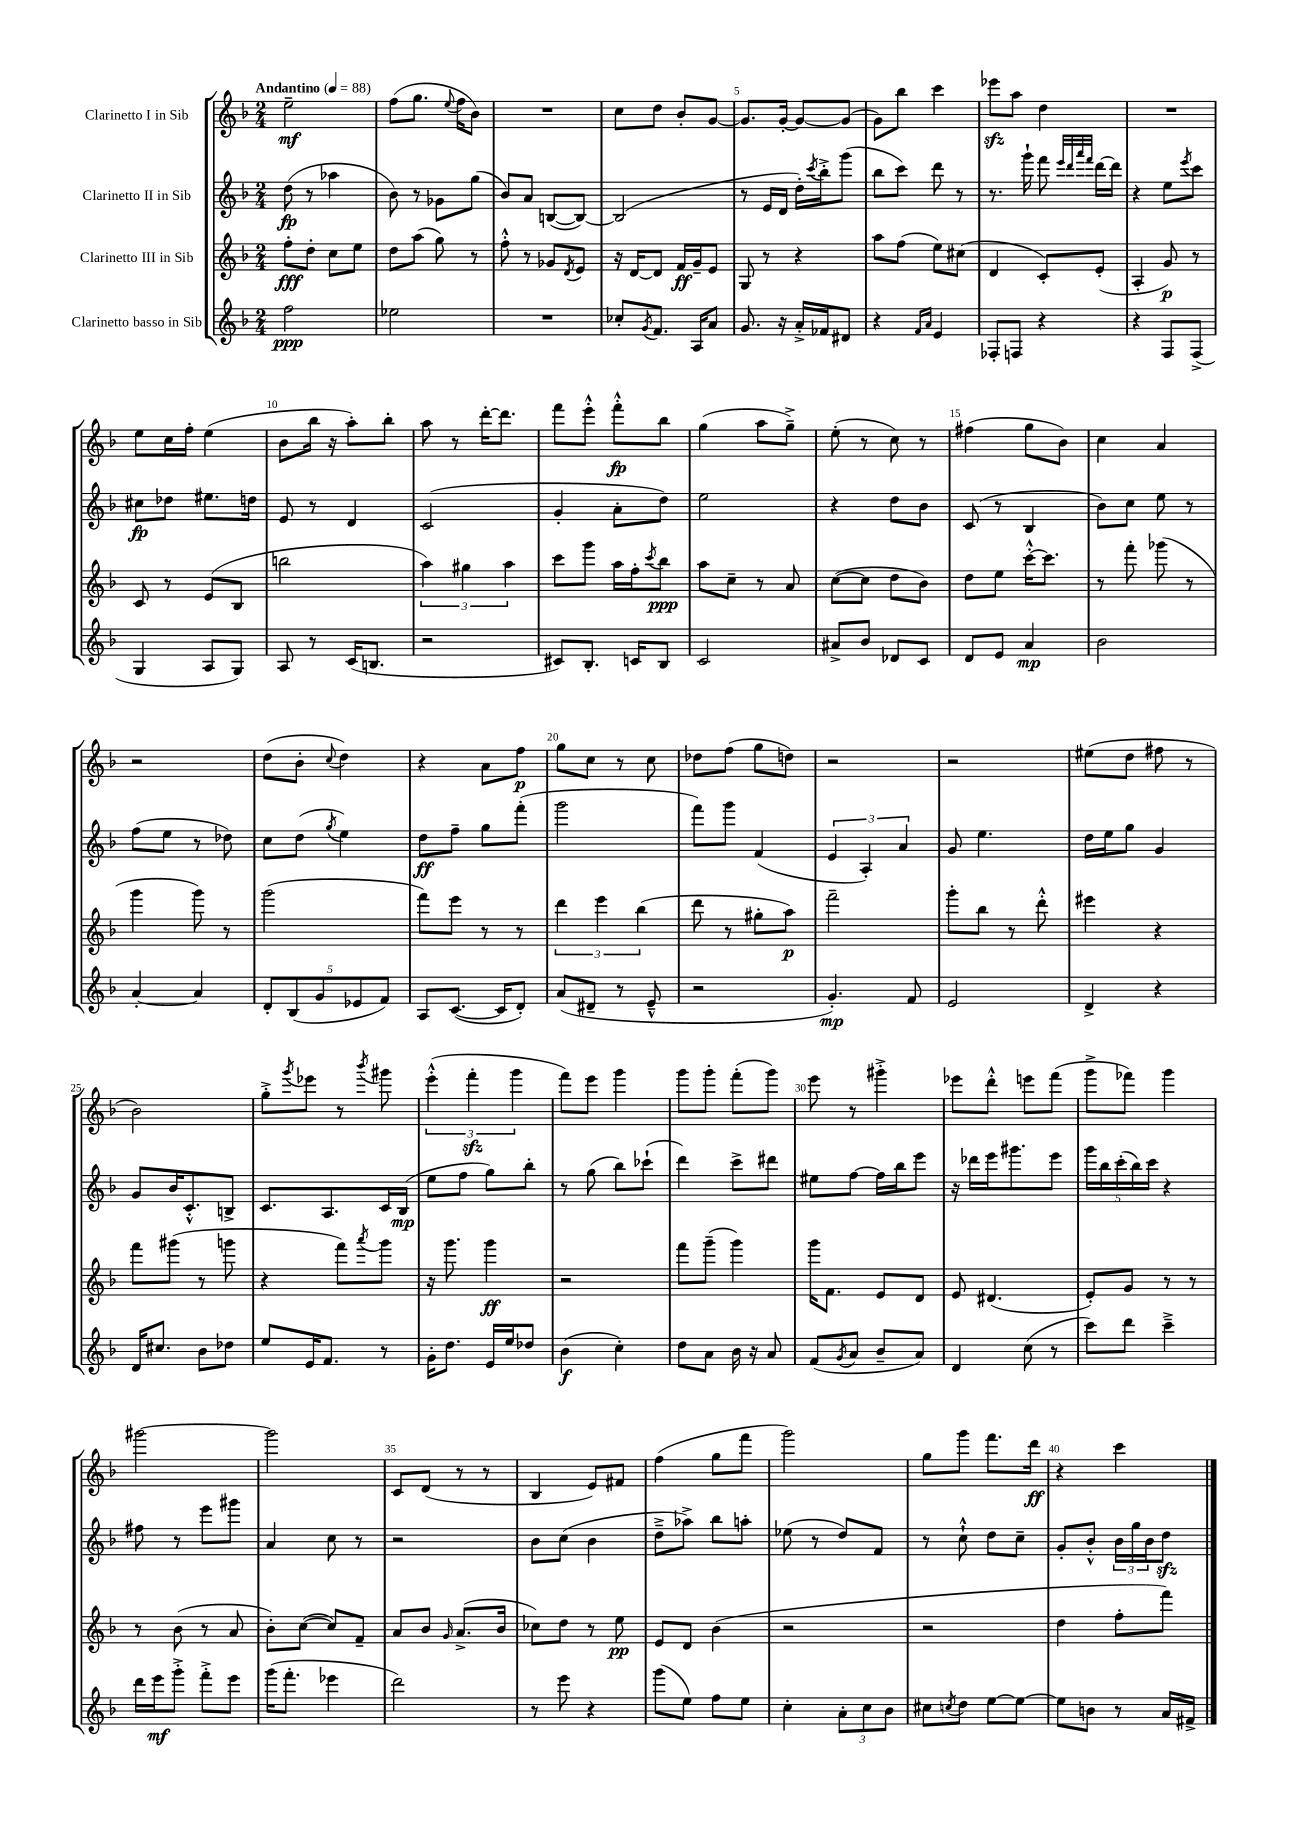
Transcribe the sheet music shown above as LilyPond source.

<<
\new StaffGroup <<
\new Staff = "s0" \with { instrumentName = "Clarinetto I in Sib" } {
    \clef treble \key f \major \numericTimeSignature \time 2/4 \tempo "Andantino" 4 = 88
    e''2--\mf |
    f''8( g''8. \appoggiatura { e''8 } f''16 bes'8) |
    R2 |
    c''8 d''8 bes'8-. g'8~ |
    g'8. g'16~-. g'8~ g'8( |
    g'8) bes''8 c'''4 |
    ees'''8\sfz a''8 d''4 |
    R2 |
    e''8 c''16 f''16-. e''4( |
    bes'8 bes''16 r16 a''8-.) bes''8-. |
    a''8 r8 d'''16~-. d'''8. |
    f'''8 e'''8-.-^ f'''8-.-^\fp bes''8 |
    g''4( a''8 g''8--->) |
    e''8-.( r8 c''8) r8 |
    fis''4( g''8 bes'8) |
    c''4 a'4 |
    r2 |
    d''8( bes'8-. \appoggiatura { c''8 } d''4) |
    r4 a'8 f''8\p |
    g''8 c''8 r8 c''8 |
    des''8 f''8( g''8 d''8) |
    r2 |
    r2 |
    eis''8( d''8 fis''8 r8 |
    bes'2) |
    g''8-.-> \acciaccatura { g'''8 } ees'''8 r8 \acciaccatura { bes'''8 } gis'''8 |
    \tuplet 3/2 { e'''4-.-^( f'''4-.\sfz g'''4 } |
    f'''8) e'''8 g'''4 |
    g'''8 g'''8-. f'''8-.( g'''8) |
    e'''8 r8 gis'''4-.-> |
    ees'''8 d'''8-.-^ e'''8 f'''8( |
    g'''8-> fes'''8) g'''4 |
    gis'''2~ |
    gis'''2 |
    c'8 d'8( r8 r8 |
    bes4 e'8) fis'8 |
    f''4( g''8 f'''8 |
    g'''2) |
    g''8 g'''8 f'''8. d'''16\ff |
    r4 c'''4 \bar "|." |
}
\new Staff = "s1" \with { instrumentName = "Clarinetto II in Sib" } {
    \clef treble \key f \major \numericTimeSignature \time 2/4
    d''8\fp( r8 aes''4 |
    bes'8) r8 ges'8 g''8( |
    bes'8) a'8 b8~( b8~) |
    b2( |
    r8 e'16 d'16 d''16-.) \acciaccatura { c'''8 } bes''16-.-> g'''8( |
    bes''8 c'''8) d'''8 r8 |
    r8. g'''16-! f'''8 \grace { e'''32 d'''32 a'''32 f'''32 } d'''16~ d'''16 |
    r4 e''8 \acciaccatura { e'''8 } c'''8 |
    cis''8\fp des''8 eis''8. d''16 |
    e'8 r8 d'4 |
    c'2( |
    g'4-. a'8-. d''8) |
    e''2 |
    r4 d''8 bes'8 |
    c'8( r8 bes4 |
    bes'8) c''8 e''8 r8 |
    f''8( e''8 r8 des''8) |
    c''8 d''8( \acciaccatura { g''8 } e''4) |
    d''8\ff f''8-- g''8 f'''8-.( |
    g'''2 |
    f'''8) g'''8 f'4( |
    \tuplet 3/2 { e'4 a4-.) a'4 } |
    g'8 e''4. |
    d''16 e''16 g''8 g'4 |
    g'8 bes'16 c'8.-.-^ b8-> |
    c'8. a8. c'16 bes16\mp( |
    e''8 f''8 g''8) bes''8-. |
    r8 g''8( bes''8) ces'''8-!( |
    d'''4) c'''8-> dis'''8 |
    eis''8 f''8~ f''16 bes''16 e'''8 |
    r16 des'''16 e'''16 gis'''8. e'''8 |
    \tuplet 5/4 { g'''16 bes''16 c'''16-.( bes''16) c'''16 } r4 |
    fis''8 r8 e'''8 gis'''8 |
    a'4 c''8 r8 |
    r2 |
    bes'8 c''8( bes'4 |
    d''8---> aes''8->) bes''8 a''8-. |
    ees''8( r8 d''8) f'8 |
    r8 c''8-!-^ d''8 c''8-- |
    g'8-. bes'8-.-^ \tuplet 3/2 { bes'16 g''16 bes'16 } d''8\sfz \bar "|." |
}
\new Staff = "s2" \with { instrumentName = "Clarinetto III in Sib" } {
    \clef treble \key f \major \numericTimeSignature \time 2/4
    f''8-.\fff d''8-. c''8 e''8 |
    d''8 a''8( g''8) r8 |
    f''8-.-^ r8 ges'8 \acciaccatura { d'8 } e'8 |
    r16 d'16~ d'8 f'16\ff g'16-- e'8 |
    g8 r8 r4 |
    a''8 f''8( e''8) cis''8( |
    d'4 c'8-.) e'8-.( |
    a4-. g'8\p) r8 |
    c'8 r8 e'8( bes8 |
    b''2 |
    \tuplet 3/2 { a''4) gis''4 a''4 } |
    c'''8 g'''8 a''16 f''16-. \acciaccatura { c'''8 } bes''8\ppp |
    a''8 c''8-- r8 a'8 |
    c''8~( c''8 d''8 bes'8) |
    d''8 e''8 c'''16~-.-^ c'''8. |
    r8 f'''8-. ges'''8( r8 |
    g'''4 g'''8) r8 |
    g'''2( |
    f'''8) e'''8 r8 r8 |
    \tuplet 3/2 { d'''4 e'''4 bes''4( } |
    d'''8 r8 gis''8-. a''8\p) |
    f'''2-- |
    g'''8-. bes''8 r8 d'''8-.-^ |
    eis'''4 r4 |
    f'''8 gis'''8( r8 g'''8 |
    r4 f'''8) \acciaccatura { a'''8 } g'''8 |
    r16 g'''8. g'''4\ff |
    r2 |
    f'''8 g'''8--( g'''4) |
    g'''16 f'8. e'8 d'8 |
    e'8 dis'4.( |
    e'8-.) g'8 r8 r8 |
    r8 bes'8( r8 a'8 |
    bes'8-.) c''8~( c''8) f'8-- |
    a'8 bes'8 \grace { g'16 } a'8.->( bes'16 |
    ces''8) d''8 r8 e''8\pp |
    e'8 d'8 bes'4( |
    r2 |
    r2 |
    d''4 f''8-. f'''8) \bar "|." |
}
\new Staff = "s3" \with { instrumentName = "Clarinetto basso in Sib" } {
    \clef treble \key f \major \numericTimeSignature \time 2/4
    f''2\ppp |
    ees''2 |
    R2 |
    ces''8-. \acciaccatura { g'8 } f'8. a16 a'8 |
    g'8. r16 a'16-.-> fes'16 dis'8 |
    r4 \grace { f'16 a'16 } e'4 |
    fes8-. f8 r4 |
    r4 f8 f8->( |
    g4 a8 g8) |
    a8 r8 c'16( b8. |
    r2 |
    cis'8) bes8.-. c'16 bes8 |
    c'2 |
    ais'8-> bes'8 des'8 c'8 |
    d'8 e'8 a'4\mp |
    bes'2 |
    a'4~-. a'4 |
    \tuplet 5/4 { d'8-. bes8( g'8 ees'8 f'8) } |
    a8 c'8.~( c'16 d'8-.) |
    a'8( dis'8-- r8 e'8---^ |
    r2 |
    g'4.-.\mp) f'8 |
    e'2 |
    d'4-> r4 |
    d'16 cis''8. bes'8 des''8 |
    e''8 e'16 f'8. r8 |
    g'16-. d''8. e'16 e''16 des''8 |
    bes'4\f( c''4-.) |
    d''8 a'8 bes'16 r16 a'8 |
    f'8( \acciaccatura { g'8 } a'8 bes'8-- a'8) |
    d'4 c''8( r8 |
    c'''8) d'''8 c'''4---> |
    d'''16 e'''16\mf g'''8-.-> f'''8-.-> e'''8 |
    g'''16( f'''8.-. ees'''4 |
    d'''2) |
    r8 e'''8 r4 |
    g'''8( e''8) f''8 e''8 |
    c''4-. \tuplet 3/2 { a'8-. c''8 bes'8 } |
    cis''8 \acciaccatura { c''8 } d''8 e''8~ e''8~ |
    e''8 b'8 r8 a'16 fis'16-> \bar "|." |
}
>>
>>
\layout { \context { \Score \override BarNumber.break-visibility = ##(#f #t #t) barNumberVisibility = #(every-nth-bar-number-visible 5) } }
